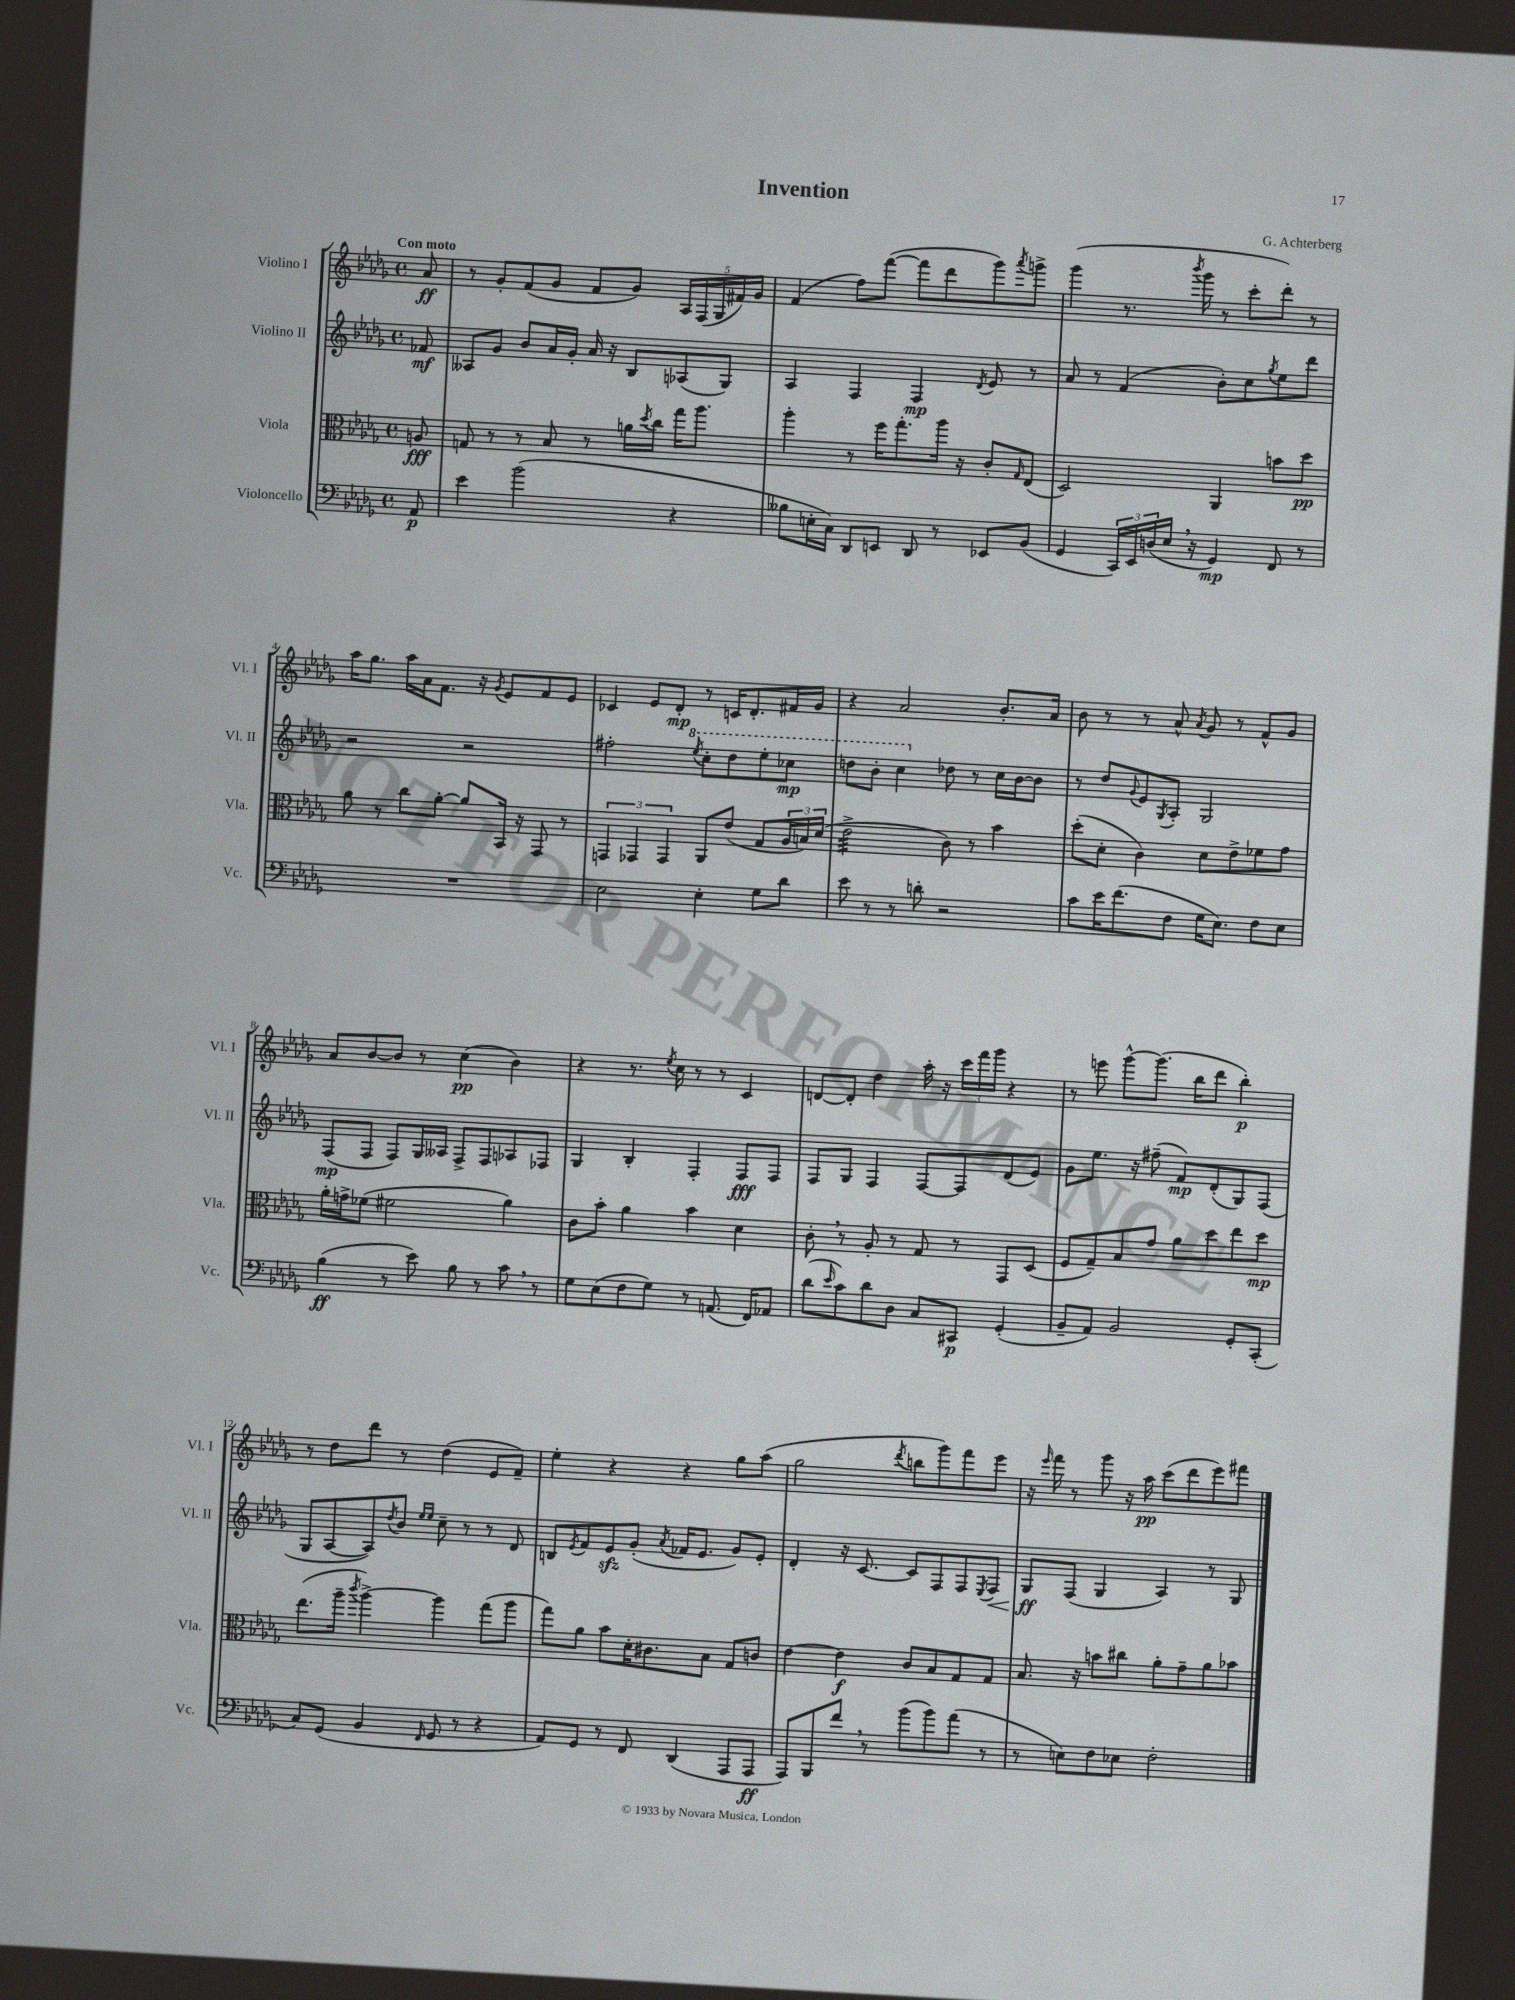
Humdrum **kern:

**kern	**kern	**kern	**kern
*staff4	*staff3	*staff2	*staff1
*clefF4	*clefC3	*clefG2	*clefG2
*k[b-e-a-d-g-]	*k[b-e-a-d-g-]	*k[b-e-a-d-g-]	*k[b-e-a-d-g-]
*M4/4	*M4/4	*M4/4	*M4/4
*met(c)	*met(c)	*met(c)	*met(c)
8AA-	8A	8f-	8a-
=	=	=	=
4e-	8G	8A--	8r
.	8r	8g-	8g-'
(2b-	8r	8b-	(8f
.	8B-	16a-	8g-
.	.	16g-'	.
.	8r	16a-	8f
.	.	16r	.
.	16a	8B-	8g-)
.	8qdd-	.	.
.	16cc	.	.
4r	16gg-	(8A-	20A-
.	.	.	(20F
.	8.aa-	.	.
.	.	.	20G-
.	.	8G-)	.
.	.	.	20f#)
.	.	.	20g-
=	=	=	=
8B--	4aa-'	4A-	(4f
16E'	.	.	.
16C)	.	.	.
8DD-	8r	4F	8ff)
8EE	16ff	.	([8fff
.	8.gg-'	.	.
8DD-	.	4F	8fff]
8r	16aa-	.	8ddd-
.	16r	.	.
.	.	8qd-	.
8EE-	8c'	8e-	8ggg-)
.	16qqG-	.	8qaaa-
(8BB-	(8E-	8r	8ggg^
=	=	=	=
4GG-	2D-)	8a-	(4ggg-
.	.	8r	.
24CC)	.	(4f	8.r
24EE-	.	.	.
(24D	.	.	.
16E-	.	.	.
.	.	.	8qbbb-
16r	.	.	16ggg-
4GG-)	4AA-	8b-')	8r
.	.	8cc	8ccc'
.	.	8qgg-	.
8FF	8b	8ee-	8ddd-')
8r	8dd-	8ddd-	8r
=	=	=	=
1r	8a-	2r	16aa-
.	.	.	8.gg-
.	8r	.	.
.	8cc	.	16aa-
.	.	.	16a-
.	[8a-'	.	8.f
.	8a-]	2r	.
.	.	.	16r
.	.	.	8qg-
.	16BB-	.	8e-
.	16r	.	.
.	8GG-	.	8f
.	8r	.	8e-
=	=	=	=
2E-	6GG	2ff#'	4c-
.	6GG-	.	.
.	.	.	8e-
.	6GG-	.	.
.	.	.	8d-'
.	.	8qeee-	.
4E-'	8AA-	8ccc'	8r
.	(8e-	8ddd-	16c
.	.	.	8.d-'
8G-	8G-	8eee-'	.
8d-	24A-	8ccc-	16f#
.	24B)	.	.
.	.	.	16g-
.	(24d-	.	.
=	=	=	=
8e-	2e-^	8ddd	4r
8r	.	8bb-'	.
8r	.	4ccc	2a-
8d'	.	.	.
2r	8c)	8dd-	.
.	8r	8r	.
.	4b-	16cc	8.b-'
.	.	[16b-	.
.	.	8b-]	.
.	.	.	16a-
=	=	=	=
8c	(8dd-'	8r	8b-
16e-	8d-'	8dd-	8r
(8.f	.	.	.
.	.	8qqg-	.
.	4c)	8e-	8r
.	.	8qG-	.
8F	.	8A-'	8a-^^
.	.	.	8qa-
16G-	8d-	2G-	8g-
8.E-)	.	.	.
.	8e-^	.	8r
8F	8f-	.	8f^^
8E-	8g-	.	8g-
=	=	=	=
(4B-	16a-'	(8F	8a-
.	16g^	.	.
.	(8f-	8F	[8b-
8r	2f#	8F)	8b-]
8e-)	.	16G-	8r
.	.	16A--	.
8B-	.	8F^	(4cc
8r	.	8F	.
8c	4a-)	8A-	4b-)
8r	.	8F-	.
=	=	=	=
8G-	8c	4G-	4r
(8E-	8b-'	.	.
8F	4a-	4B-'	8.r
8G-)	.	.	.
.	.	.	8qee-
.	.	.	16cc
8r	4b-	4F'	8r
(8.AA	.	.	8r
.	4d-	8F	4c
16FF)	.	.	.
8AA-	.	8F	.
=	=	=	=
(8d-	8c'	8F	[8d
16qqe-	.	.	.
8c)	8r	8G-	8d']
8d-	8A-'	4F	4dd-
8D-	8r	.	.
8C	8G-	[8F	16aa-'
.	.	.	16r
8CC#	8r	8F]	24ccc
.	.	.	24fff
.	.	.	24ggg-
(4GG-'	8GG-	(8d-	4r
.	(8D-	8e-)	.
=	=	=	=
8BB-~	8F	8g-	8r
8AA-)	8G-~)	8.ee-	8eee
2BB-	8B-	.	[8ggg-^^
.	.	16r	.
.	8g-	(8ff#~	(8.ggg-]
.	8a-	8f)	.
.	.	.	16bb-
.	8dd-	(8d-'	8ddd-
8GG-'	8ee-	8G-)	4bb-')
(8CC'	8dd-	(8F	.
=	=	=	=
8C)	(8.ee-	8G-	8r
(8GG-	.	[8A-	8dd-
.	16aa-~	.	.
.	8qccc	.	.
4BB-	[4aa-^)	8A-])	8ddd-
.	.	8qdd-	.
.	.	8b-	8r
.	.	16qqee-	.
16qqFF	.	16qqee-	.
8GG-	4aa-]	8cc~	(4dd-
8r	.	8r	.
4r	(8gg-	8r	8e-
.	8aa-	8d-	8f~)
=	=	=	=
8AA-)	8gg-)	8B	4ee-'
.	.	8qe-	.
8GG-	8a-	8f	.
8r	8b-	8e-	4r
8FF	16d-'	(8g-'	.
.	8.c#	.	.
.	.	8qa-	.
(4DD-	.	16f-	4r
.	.	8.e-	.
.	8B-	.	.
8AAA-	8G-	8g-)	8gg-
8AAA-	8c	8e-'	(8aa-
=	=	=	=
8AAA-)	[4e-	4d-'	2gg-
8BBB-	.	.	.
8f	4e-]	16r	.
.	.	[8.c	.
8r	.	.	.
.	.	.	8qddd-
(8b-	8c	8c]	8bb
8b-)	8B-	8F	8ggg-)
(8a-	8G-	8F	8fff
.	.	8qE-	.
8r	8G-	8F	8eee-
=	=	=	=
8r	8.B-	8G-	16r
.	.	.	16qqeee-
.	.	.	16fff
8E)	.	(8F	8r
.	16r	.	.
8F	8b	4G-	8ggg-
8E-	8cc#	.	16r
.	.	.	16aa-
2F'	8a-'	4A-)	(8ccc
.	8g-~	.	8ddd-
.	8a-	8r	8eee-)
.	8b-	8G-	8fff#
==	==	==	==
*-	*-	*-	*-
